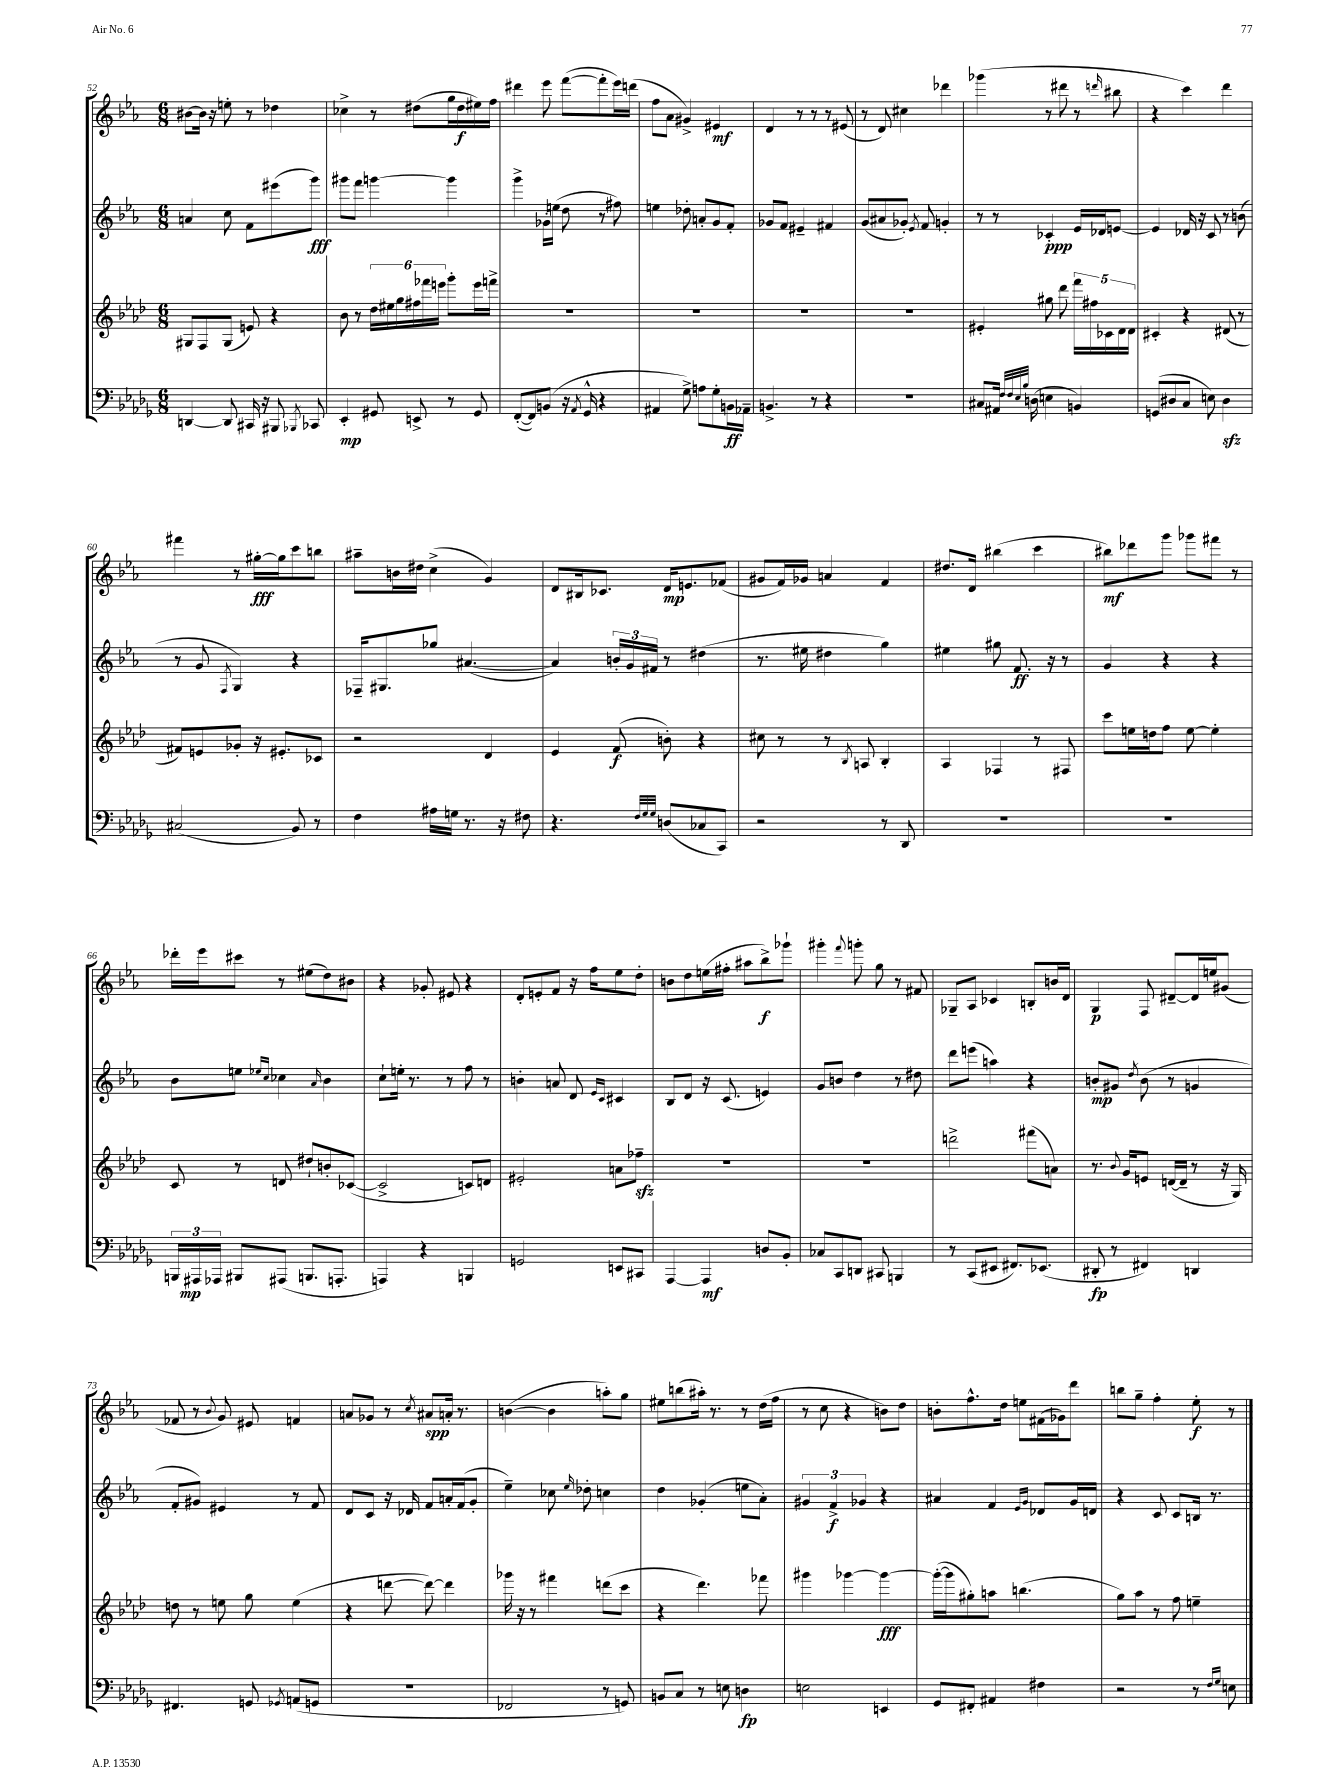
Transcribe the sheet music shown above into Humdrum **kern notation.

**kern	**dynam	**kern	**dynam	**kern	**dynam	**kern	**dynam
*part4	*part4	*part3	*part3	*part2	*part2	*part1	*part1
*staff4	*staff4	*staff3	*staff3	*staff2	*staff2	*staff1	*staff1
*clefF4	*	*clefG2	*	*clefG2	*	*clefG2	*
*k[b-e-a-d-g-]	*	*k[b-e-a-d-]	*	*k[b-e-a-]	*	*k[b-e-a-]	*
*M6/8	*	*M6/8	*	*M6/8	*	*M6/8	*
=52	=52	=52	=52	=52	=52	=52	=52
[4DDn/	.	8G#X/L	.	4an/	.	[8b#X\L	.
.	.	8F/	.	.	.	16b#\Jk]	.
.	.	.	.	.	.	16r	.
8DD/]	.	(8G#/J	.	8cc\	.	8een'\	.
16CC#X/	.	8en/)	.	8f\L	.	8r	.
16r	.	.	.	.	.	.	.
8BBB#X/	.	4r	.	(8eee#X\	.	4dd-X\	.
8qBBB-X/	.	.	.	.	.	.	.
8CC-X/	.	.	.	8ggg\J)	fff	.	.
=53	=53	=53	=53	=53	=53	=53	=53
4EE-'/	mp	8b-\	.	8ggg#X\L	.	4cc-X^\	.
.	.	8r	.	8fff\J	.	.	.
8GG#X/	.	24dd-\LL	.	[4gggn\	.	8r	.
.	.	24ee#X\	.	.	.	.	.
.	.	24gg\	.	.	.	.	.
8EEn^/	.	24ff#X\	.	.	.	(8dd#X\L	.
.	.	24fff-X\	.	.	.	.	.
.	.	24eeen\JJ	.	.	.	.	.
8r	.	8ggg'\L	.	4ggg\]	.	16gg\L	.
.	.	.	.	.	.	16dd#\	f
8GG#/	.	16eee\L	.	.	.	16ee#X\)	.
.	.	16fffn^\JJ	.	.	.	16ff\JJ	.
=54	=54	=54	=54	=54	=54	=54	=54
([8FF'/L	.	2.r	.	4ggg^\	.	4ddd#X\	.
8FF/])	.	.	.	.	.	.	.
(8BBn/J	.	.	.	16g-X'\LL	.	8eee-\	.
.	.	.	.	(16een\JJ	.	.	.
16r	.	.	.	8dd\	.	([8fff\L	.
8qAA-/	.	.	.	.	.	.	.
16GG-^^/	.	.	.	.	.	.	.
4r	.	.	.	8r	.	8fff'\]	.
.	.	.	.	8ff#X\)	.	16eee-\L)	.
.	.	.	.	.	.	(16dddn\JJ	.
=55	=55	=55	=55	=55	=55	=55	=55
4AA#X/	.	2.r	.	4een\	.	8ff\L	.
.	.	.	.	.	.	8a-\J	.
8G-^\)	.	.	.	8dd-X'\	.	4g#X^/)	.
8An\L	.	.	.	8an'/L	.	.	.
8G-'\	.	.	.	8g/	.	4e#X/	mf
16BBn\L	ff	.	.	8f'/J	.	.	.
16AA-X~\JJ	.	.	.	.	.	.	.
=56	=56	=56	=56	=56	=56	=56	=56
4.BBn^/	.	2.r	.	8g-X/L	.	4d/	.
.	.	.	.	8f/J	.	.	.
.	.	.	.	4e#X~/	.	8r	.
8r	.	.	.	.	.	8r	.
4r	.	.	.	4f#X/	.	8r	.
.	.	.	.	.	.	(8e#X/	.
=57	=57	=57	=57	=57	=57	=57	=57
2.r	.	2.r	.	(8g/L	.	8r	.
.	.	.	.	8a#X/	.	8d/)	.
.	.	.	.	8g-X'/J)	.	4cc#X\	.
.	.	.	.	8qe-/	.	.	.
.	.	.	.	8f/	.	.	.
.	.	.	.	4gn'/	.	4ddd-X\	.
=58	=58	=58	=58	=58	=58	=58	=58
8C#X/L	.	4e#X'/	.	8r	.	(4ggg-X\	.
16AA#X/Jk	.	.	.	8r	.	.	.
32qqF/LLL	.	.	.	.	.	.	.
32qqF/	.	.	.	.	.	.	.
32qqE-/	.	.	.	.	.	.	.
32qqB-/JJJ	.	.	.	.	.	.	.
(16Dn\	.	.	.	.	.	.	.
4En\	.	8gg#X\	.	4c-X'/	ppp	8r	.
.	.	8ddd-\	.	.	.	8ddd#X\	.
4BBn/)	.	20fff\LL	.	16e-/LL	.	8r	.
.	.	20ff#X\	.	.	.	.	.
.	.	.	.	16d-X/J	.	.	.
.	.	20c-X\	.	.	.	.	.
.	.	.	.	.	.	16qqdddn/	.
.	.	.	.	[8en/J	.	8bb#X\	.
.	.	20d-\	.	.	.	.	.
.	.	20d-\JJ	.	.	.	.	.
=59	=59	=59	=59	=59	=59	=59	=59
(8GGn/L	.	4c#X'/	.	4e/]	.	4r	.
8D#X/	.	.	.	.	.	.	.
8C/J	.	4r	.	16d-X/	.	4ccc\)	.
.	.	.	.	16r	.	.	.
8En\)	.	.	.	8c/	.	.	.
4D#zz\	.	(8d#X/	.	8r	.	4ddd\	.
.	.	8r	.	(8bn\	.	.	.
!!LO:LB:g=z
=60	=60	=60	=60	=60	=60	=60	=60
(2C#X/	.	8f#X/L)	.	8r	.	4fff#X\	.
.	.	8en/	.	8g/	.	.	.
.	.	.	.	8qF/	.	.	.
.	.	8g-X'/J	.	4G/)	.	8r	.
.	.	16r	.	.	.	[16gg#X'\LL	fff
.	.	8.e#X'/L	.	.	.	16gg#\J]	.
8BB-/)	.	.	.	4r	.	8ccc\	.
8r	.	8c-X/J	.	.	.	8bbn\J	.
=61	=61	=61	=61	=61	=61	=61	=61
4F\	.	2r	.	16F-X~/KL	.	8aa#X~\L	.
.	.	.	.	8.G#X/	.	.	.
.	.	.	.	.	.	16bn\L	.
.	.	.	.	.	.	16dd#X\JJ	.
16A#X\LL	.	.	.	8gg-X/J	.	(4cc^\	.
16Gn\JJ	.	.	.	.	.	.	.
8.r	.	.	.	([4.a#X/	.	.	.
.	.	4d-/	.	.	.	4g/)	.
16r	.	.	.	.	.	.	.
8F#X\	.	.	.	.	.	.	.
=62	=62	=62	=62	=62	=62	=62	=62
4.r	.	4e-/	.	4a#/])	.	8d/L	.
.	.	.	.	.	.	16B#X/k	.
.	.	.	.	.	.	8.c-X/J	.
.	.	(8f/	f	24bn'/LL	.	.	.
.	.	.	.	24g/	.	.	.
.	.	.	.	24f#X/JJ	.	.	.
32qqF/LLL	.	.	.	.	.	.	.
32qqG-/	.	.	.	.	.	.	.
32qqG-/JJJ	.	.	.	.	.	.	.
(8Dn/L	.	8bn'\)	.	8r	.	16d/KL	mp
.	.	.	.	.	.	8.en/	.
8C-X/	.	4r	.	(4dd#X\	.	.	.
8CC/J)	.	.	.	.	.	(8f-X/J	.
=63	=63	=63	=63	=63	=63	=63	=63
2r	.	8cc#X\	.	8.r	.	8g#X/L	.
.	.	8r	.	.	.	16f/L)	.
.	.	.	.	16ee#X\	.	16g-X/JJ	.
.	.	8r	.	4dd#X\	.	4an/	.
.	.	8qB-/	.	.	.	.	.
.	.	8An/	.	.	.	.	.
8r	.	4B-'/	.	4gg\)	.	4f/	.
8DD-/	.	.	.	.	.	.	.
=64	=64	=64	=64	=64	=64	=64	=64
2.r	.	4A-/	.	4ee#X\	.	8.dd#X/L	.
.	.	.	.	.	.	16d/Jk	.
.	.	4F-X/	.	8gg#X\	.	(4bb#X\	.
.	.	.	.	8.f/	ff	.	.
.	.	8r	.	.	.	4ccc\	.
.	.	.	.	16r	.	.	.
.	.	8F#X/	.	8r	.	.	.
=65	=65	=65	=65	=65	=65	=65	=65
2.r	.	8ccc\L	.	4g/	.	8bb#X\L)	mf
.	.	16een\L	.	.	.	8ddd-X\	.
.	.	16ddn\J	.	.	.	.	.
.	.	8ff\J	.	4r	.	8ggg\J	.
.	.	[8ee\	.	.	.	8ggg-X\L	.
.	.	4ee'\]	.	4r	.	8fff#X\J	.
.	.	.	.	.	.	8r	.
!!LO:LB:g=z
=66	=66	=66	=66	=66	=66	=66	=66
24BBBn/LL	.	8c/	.	8b-\L	.	16ddd-X'\LL	.
24AAA#X/	mp	.	.	.	.	.	.
.	.	.	.	.	.	16eee-\J	.
24AAA-X/JJ	.	.	.	.	.	.	.
8BBB#X/L	.	8r	.	8een\J	.	8ccc#X\J	.
.	.	.	.	16qqee-X/LL	.	.	.
.	.	.	.	16qqcc/JJ	.	.	.
(8AAA#X/J	.	8dn/	.	4cc-X\	.	8r	.
8.BBBn/L	.	8dd#X`/L	.	.	.	(8ee#X\L	.
.	.	.	.	16qqa-/	.	.	.
.	.	8bn'/	.	4b-\	.	8dd\)	.
8.AAAn'/J	.	.	.	.	.	.	.
.	.	([8c-X/J	.	.	.	8b#X\J	.
=67	=67	=67	=67	=67	=67	=67	=67
4AAAn/)	.	2c-^/]	.	8cc`\L	.	4r	.
.	.	.	.	16een'\Jk	.	.	.
.	.	.	.	8.r	.	.	.
4r	.	.	.	.	.	8g-X'/	.
.	.	.	.	8r	.	8e#X/	.
4BBBn/	.	8cn/L)	.	8ff\	.	4r	.
.	.	8dn/J	.	8r	.	.	.
=68	=68	=68	=68	=68	=68	=68	=68
2GGn/	.	2e#X'/	.	4bn'\	.	8d'/L	.
.	.	.	.	.	.	8en'/	.
.	.	.	.	8an/	.	8f/J	.
.	.	.	.	8d/	.	16r	.
.	.	.	.	.	.	16ff\KL	.
.	.	.	.	16qqe-/LL	.	.	.
.	.	.	.	16qqc/JJ	.	.	.
8EEn/L	.	8an\L	.	4c#X/	.	8ee-\	.
8CC#X/J	.	8ff-Xzz~\J	.	.	.	8dd'\J	.
=69	=69	=69	=69	=69	=69	=69	=69
[4AAA-/	.	2.r	.	8B-/L	.	8bn\L	.
.	.	.	.	8d/J	.	8dd\	.
4AAA-/]	mf	.	.	16r	.	(16een\L	.
.	.	.	.	(8.c/	.	16ff#X'\JJ	.
.	.	.	.	.	.	8aa#X\L	.
8Dn/L	.	.	.	4en/)	.	8bb-^\)	f
8BB-'/J	.	.	.	.	.	8ggg-X`\J	.
=70	=70	=70	=70	=70	=70	=70	=70
8C-X/L	.	2.r	.	8g/L	.	4ggg#X'\	.
8CC/	.	.	.	8bn/J	.	.	.
.	.	.	.	.	.	8qqfff/	.
8DDn/J	.	.	.	4dd\	.	8gggn'\	.
8CC#X/	.	.	.	.	.	8gg\	.
4BBBn/	.	.	.	8r	.	8r	.
.	.	.	.	8dd#X\	.	8f#X/	.
=71	=71	=71	=71	=71	=71	=71	=71
8r	.	2dddn^\	.	8ddd\L	.	8G-X~/L	.
(8CC/L	.	.	.	(8eeen\J	.	8A-/J	.
8EE#X/J	.	.	.	4aan\)	.	4c-X/	.
8.FF#X/L)	.	.	.	.	.	.	.
.	.	(8fff#X\L	.	4r	.	8Bn'/L	.
(8.EE-X/J	.	.	.	.	.	.	.
.	.	8an\J)	.	.	.	16bn/L	.
.	.	.	.	.	.	16d/JJ	.
=72	=72	=72	=72	=72	=72	=72	=72
8DD#X'/	fp	8.r	.	8bn'/L	mp	4G/	p
8r	.	.	.	8g#X/J	.	.	.
.	.	8qqb-/	.	.	.	.	.
.	.	16g/KL	.	.	.	.	.
.	.	.	.	8qdd/	.	.	.
4FF#X/)	.	8en/J	.	(8b\	.	8F/	.
.	.	([16dn/LL	.	8r	.	[8d#X~/L	.
.	.	16d~/JJ]	.	.	.	.	.
4DDn/	.	8r	.	4gn/	.	16d#/L]	.
.	.	.	.	.	.	16een/J	.
.	.	16r	.	.	.	(8g#X/J	.
.	.	16G/)	.	.	.	.	.
!!LO:LB:g=z
=73	=73	=73	=73	=73	=73	=73	=73
4.FF#X/	.	8ddn\	.	8f'/L	.	8f-X/	.
.	.	8r	.	8g#X/J)	.	8r	.
.	.	.	.	.	.	8qqb-/	.
.	.	8een\	.	4e#X/	.	8g/)	.
8GGn/	.	8gg\	.	.	.	8e#X/	.
8qGG-X/	.	.	.	.	.	.	.
(8AAn/L	.	(4ee\	.	8r	.	4fn/	.
8GGn/J	.	.	.	8f/	.	.	.
=74	=74	=74	=74	=74	=74	=74	=74
2.r	.	4r	.	8d/L	.	8an/L	.
.	.	.	.	8c/J	.	8g-X/J	.
.	.	[8dddn\	.	16r	.	8r	.
.	.	.	.	16d-X/	.	.	.
.	.	.	.	.	.	8qcc/	.
.	.	8ddd\_)	.	8f/L	.	8a#X/L	spp
.	.	4ddd\]	.	16an'/L	.	16an'/Jk	.
.	.	.	.	(16f/J	.	8.r	.
.	.	.	.	8g'/J	.	.	.
=75	=75	=75	=75	=75	=75	=75	=75
2FF-X/	.	16ggg-X\	.	4ee-~\)	.	([4bn\	.
.	.	16r	.	.	.	.	.
.	.	8r	.	.	.	.	.
.	.	4fff#X\	.	8cc-X\	.	4b\]	.
.	.	.	.	16qqee-/	.	.	.
.	.	.	.	8dd-X'\	.	.	.
8r	.	(8dddn\L	.	4ccn\	.	8aan'\L)	.
8GGn/)	.	8ccc\J	.	.	.	8gg\J	.
=76	=76	=76	=76	=76	=76	=76	=76
8BBn/L	.	4r	.	4dd\	.	8ee#X\L	.
8C/J	.	.	.	.	.	(8bbn\	.
8r	.	4.ddd-\)	.	(4g-X'/	.	16aa#X'\Jk)	.
.	.	.	.	.	.	8.r	.
8En\	.	.	.	.	.	.	.
4Dn\	fp	.	.	8een\L	.	8r	.
.	.	8fff-X\	.	8a-'\J)	.	(16dd\LL	.
.	.	.	.	.	.	16ff\JJ	.
=77	=77	=77	=77	=77	=77	=77	=77
2En\	.	4ggg#X\	.	6g#X/	.	8r	.
.	.	.	.	.	.	8cc\	.
.	.	.	.	6f^/	f	.	.
.	.	[4ggg-X\	.	.	.	4r	.
.	.	.	.	6g-X/	.	.	.
4EEn/	.	4ggg-\_	fff	4r	.	8bn\L)	.
.	.	.	.	.	.	8dd\J	.
=78	=78	=78	=78	=78	=78	=78	=78
8GG-/L	.	(16ggg-'\LL_	.	4a#X/	.	8bn'\L	.
.	.	16ggg-\J]	.	.	.	.	.
8FF#X'/J	.	8gg#X'\)	.	.	.	8.ff^^\	.
4AA#X/	.	8aan\J	.	4f/	.	.	.
.	.	.	.	.	.	16dd\Jk	.
.	.	(4.bbn\	.	.	.	8een\L	.
.	.	.	.	16qqe-/LL	.	.	.
.	.	.	.	16qqg/JJ	.	.	.
4F#X\	.	.	.	8d-X/L	.	(16f#X\L	.
.	.	.	.	.	.	16g-X\J)	.
.	.	.	.	16g/L	.	8ddd\J	.
.	.	.	.	16dn/JJ	.	.	.
=79	=79	=79	=79	=79	=79	=79	=79
2r	.	8gg\L)	.	4r	.	8bbn\L	.
.	.	8aa-\J	.	.	.	8gg~\J	.
.	.	8r	.	8c/	.	4ff'\	.
.	.	8ff\	.	8c/L	.	.	.
8r	.	4een~\	.	16Bn/Jk	.	8ee-'\	f
.	.	.	.	8.r	.	.	.
16qqF/LL	.	.	.	.	.	.	.
16qqG-/JJ	.	.	.	.	.	.	.
8En\	.	.	.	.	.	8r	.
==	==	==	==	==	==	==	==
*-	*-	*-	*-	*-	*-	*-	*-
